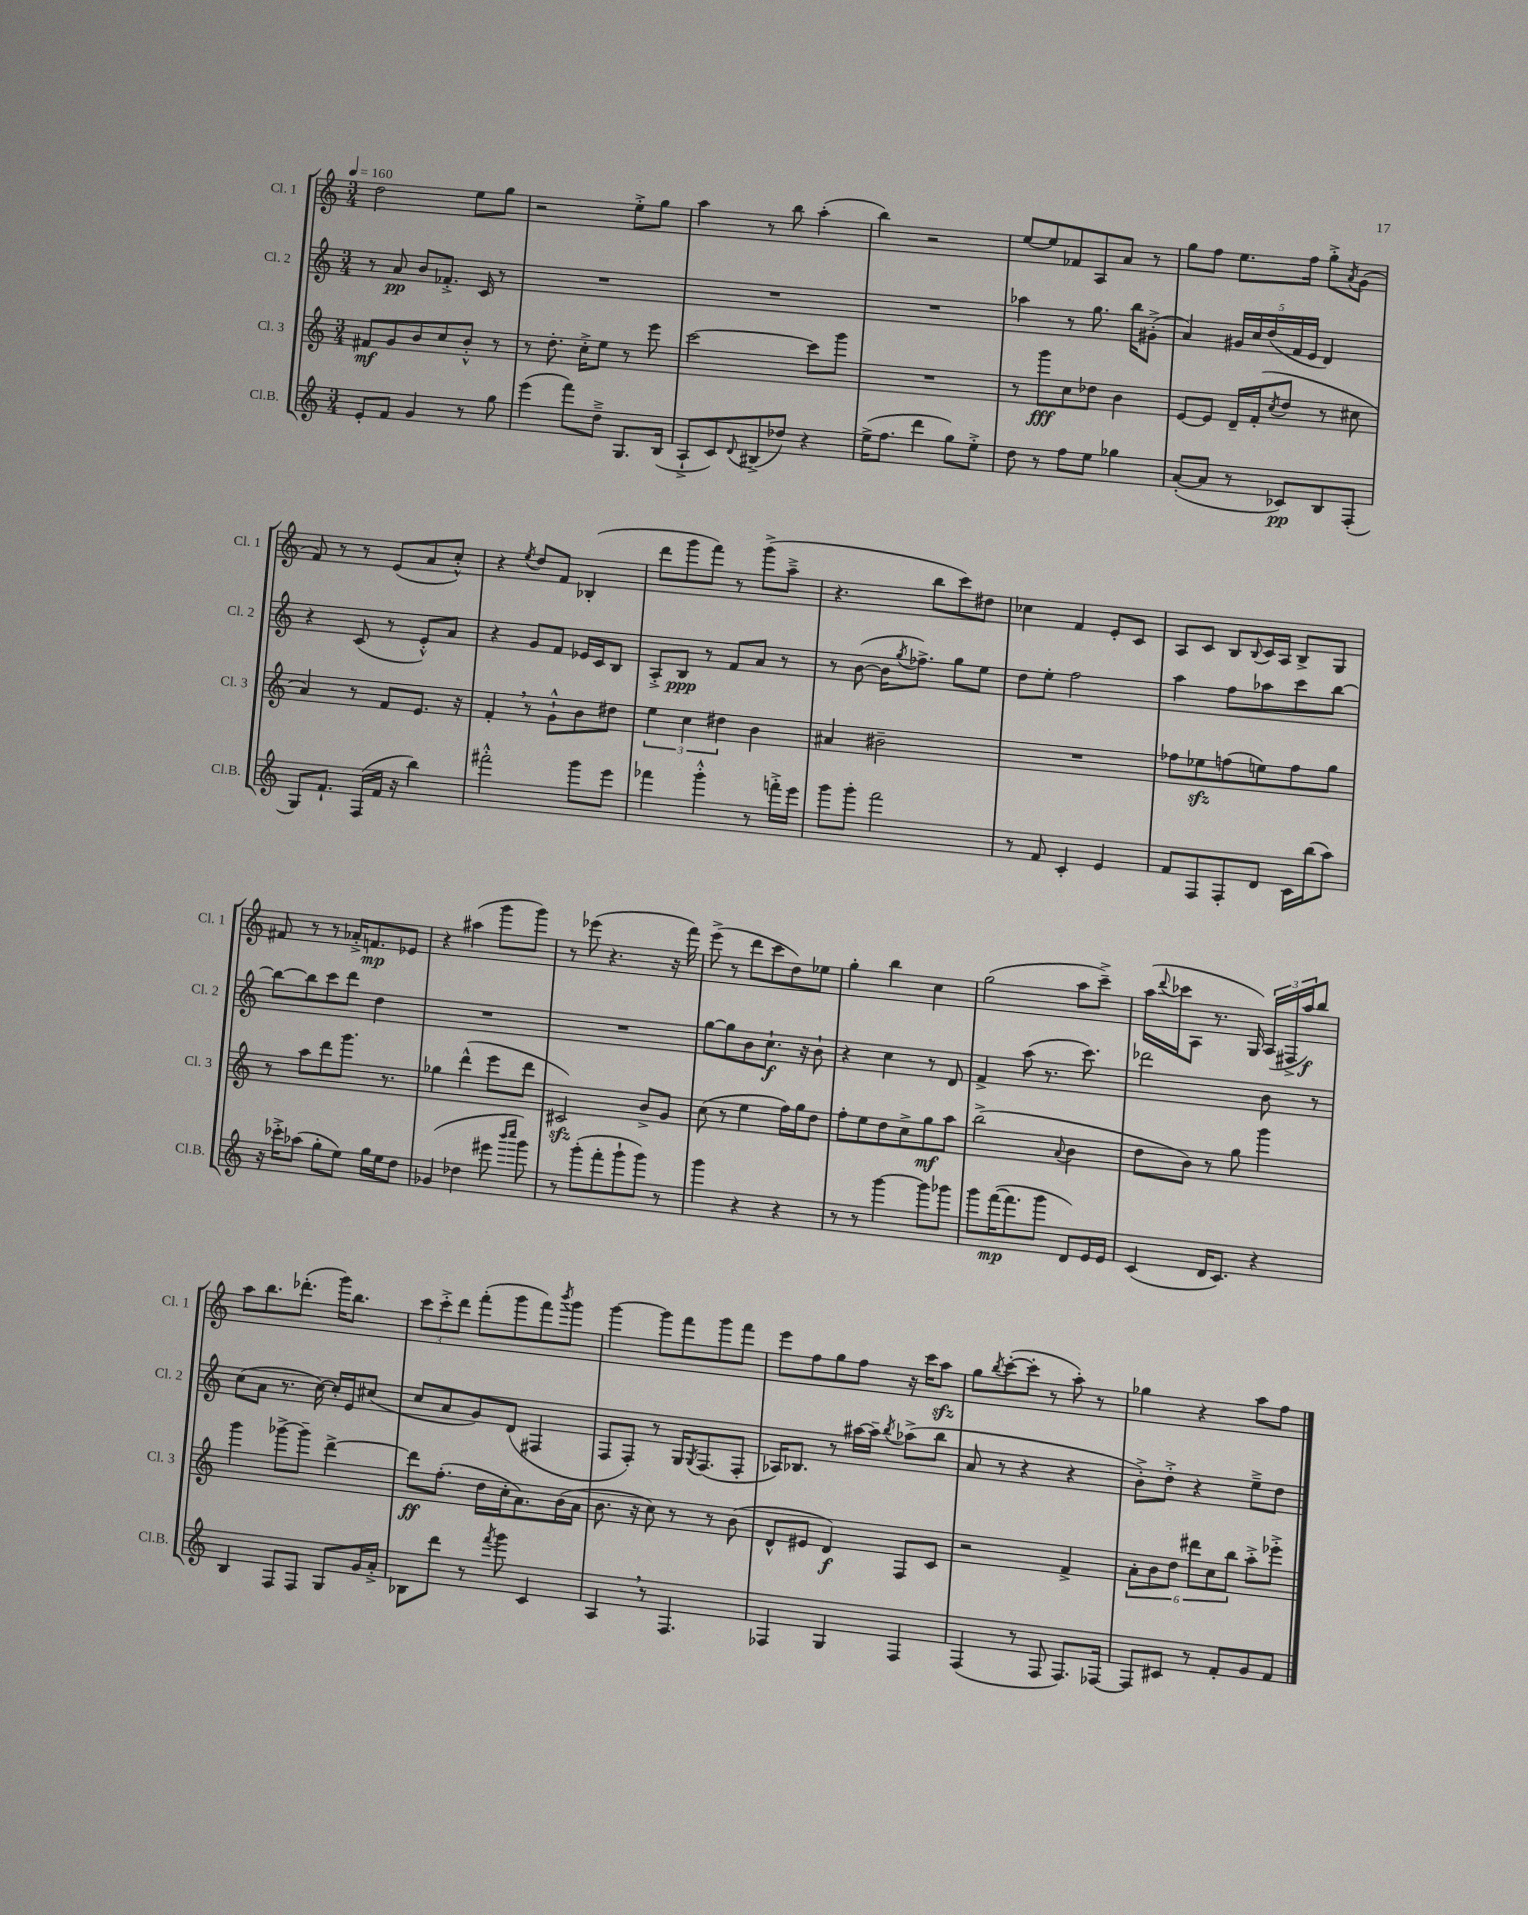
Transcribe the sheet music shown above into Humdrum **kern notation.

**kern	**kern	**kern	**kern
*staff4	*staff3	*staff2	*staff1
*clefG2	*clefG2	*clefG2	*clefG2
*k[]	*k[]	*k[]	*k[]
*M3/4	*M3/4	*M3/4	*M3/4
*MM160	*MM160	*MM160	*MM160
8e'	8f#	8r	2dd
8f	8g	8a	.
4g	8b	8b	.
.	8cc	8.f-'^	.
8r	8b'^^	.	8ee
.	.	16c	.
8gg	8r	8r	8gg
=	=	=	=
(4eee	8r	2.r	2r
.	8.dd'	.	.
8fff)	.	.	.
.	16cc'^	.	.
8dd~^	8ee	.	.
8.G	8r	.	8ee'^
.	8eee	.	8gg
(16B	.	.	.
=	=	=	=
8A`^	[2ccc	2.r	4aa
8c)	.	.	.
8qqd	.	.	.
(8B#^	.	.	8r
8dd-)	.	.	8bb
4r	8ccc]	.	(4aa'
.	8ggg	.	.
=	=	=	=
(16ee^	2.r	2.r	4bb)
8.ff	.	.	.
4ddd	.	.	2r
8gg)	.	.	.
8ee'^	.	.	.
=	=	=	=
8dd	8r	4aa-	[8ee
8r	8ggg	.	8ee]
8ff	8cc	8r	8f-
8ee	8dd-	8.gg	8A
4gg-	4b	.	8a
.	.	16bb	.
.	.	(8g#'^	8r
=	=	=	=
([8a'	[8e	4a)	8gg
8a]	8e]	.	8ff
8r	16d~	20g#	8.ee
.	.	20cc	.
.	(16f'	.	.
.	.	(20dd	.
.	8qcc	.	.
8c-)	8dd	.	.
.	.	20f	.
.	.	.	16ff
.	.	20e	.
8B	8r	4d)	8gg'^
.	.	.	8qa
(8F'	8cc#	.	(8g
=	=	=	=
8G)	4a)	4r	8f)
8.f`	.	.	8r
.	8r	(8c	8r
(16F	.	.	.
16f	8f	8r	(8e
16r	.	.	.
4bb)	8.e	8e'^^)	8a
.	.	8a	8cc'^^)
.	16r	.	.
=	=	=	=
2fff#'^^	4f'	4r	4r
.	.	.	8qee
.	8r	8g	8dd
.	8g`^^	8f	8f
8ggg	8b	16e-	(4B-'
.	.	16c	.
8eee	8dd#	8B	.
=	=	=	=
4fff-	6ee	8A'^	8ddd
.	.	8B	8ggg
.	6cc	.	.
4ggg'^^	.	8r	8fff)
.	6dd#	.	.
.	.	8f	8r
8r	4b	8a	(8ggg^
16fff'^	.	8r	8aa~^
16eee	.	.	.
=	=	=	=
8ggg	4a#	8r	4.r
8ggg'	.	([8b	.
2fff	2b#~	16b]	.
.	.	8qgg	.
.	.	8.ff-^)	.
.	.	.	8bb
.	.	8gg	8ccc)
.	.	8ee	8dd#
=	=	=	=
8r	2.r	8dd	4cc-
8f	.	8ee'	.
4c'	.	2ff	4f
4e	.	.	8e'
.	.	.	8c
=	=	=	=
8f	8ff-	4aa	8A
8F	8ee-	.	8c
8F'	(8ff	8ff	8B
.	.	.	8qqB
8d	8ee)	8aa-	16c
.	.	.	16A
16c	8ff	8ccc	8B^
(16bb	.	.	.
8aa)	8gg	[8bb	8G
=	=	=	=
16r	8r	8bb_	8f#
16ccc-'^	.	.	.
(8aa-	8aa	8bb]	8r
8gg'	8ddd	8ccc	8r
8ee)	8.ggg	8ddd	16a-'^
.	.	.	8.f
16gg	.	4dd	.
16ee	8.r	.	.
8dd	.	.	8e-
=	=	=	=
(4g-	4gg-	2.r	4r
4dd-	(4ddd^^	.	(4aa#
8eee#	8eee	.	8ggg
16qqbbb	.	.	.
16qqcccc	.	.	.
8ggg)	8ddd	.	8ggg)
=	=	=	=
8r	2c#)	2.r	8r
(8ggg'	.	.	(8eee-
8fff'	.	.	4.r
8ggg`	.	.	.
8ggg)	8b^	.	.
8r	8g	.	16r
.	.	.	16fff)
=	=	=	=
4ggg	(8cc	[8gg	(8eee^
.	8r	8gg]	8r
4r	4ee	8b	8ddd
.	.	8.cc`	8ccc
4r	16ff)	.	8dd)
.	16gg	16r	.
.	8dd	8b`	8ee-
=	=	=	=
8r	8ff'	4r	4gg'
8r	8ee	.	.
[4ggg	8dd	4cc	4bb
.	8cc^	.	.
8ggg]	8gg	8r	4cc
8ggg-	8aa	8d	.
=	=	=	=
8ggg	(2bb^	4f^	(2gg
([16fff	.	.	.
8.fff]	.	.	.
.	.	(8aa	.
8ggg	.	8.r	.
.	8qqa	.	.
8d)	4b	.	8aa
.	.	8.ccc)	.
16e	.	.	8ccc~^)
16e	.	.	.
=	=	=	=
(4c	8dd	2ddd-	(16aa
.	.	.	8qqddd
.	.	.	16ccc-
.	8b)	.	8A
16d	8r	.	8.r
8.c)	.	.	.
.	8gg	.	.
.	.	.	16G)
4r	4ggg	8b	(24A
.	.	.	24F#^
.	.	.	24aa)
.	.	8r	8bb
=	=	=	=
4B	4ggg	(8cc	8aa
.	.	8a	8.bb
8F	[8ggg-^	8.r	.
.	.	.	(8.ddd-'
8F	8ggg-~]	.	.
.	.	[16cc)	.
8G	[4ddd^	16cc']	16ggg)
.	.	16e	8.bb
16g	.	(8cc#	.
16a'^	.	.	.
=	=	=	=
8B-	8ddd]	8cc	12ccc
.	.	.	12ccc'^
8ddd	(8.ff'	8a	.
.	.	.	12ddd
8r	.	8g)	(8fff'
.	16dd	.	.
8qfff	.	.	.
8ggg	16cc'	(8d	8ggg
.	8.a)	.	.
4c	.	4F#	8fff)
.	.	.	8qbbb
.	(16b	.	8ggg
.	16a	.	.
=	=	=	=
4A	8.b	8F	[4ggg
.	.	8F')	.
.	16r	.	.
8r	8cc)	8r	8ggg]
4.F	8r	16G	8fff
.	.	8qG	.
.	.	(8.F	.
.	8r	.	8ggg
.	(8b	8F'	8fff
=	=	=	=
4F-	8d^^	16A-)	8eee
.	.	8.B-	.
.	8e#	.	8ff
4G	4d)	8r	8gg
.	.	[16aa#	8ff
.	.	16aa#~]	.
.	.	8qbb	.
4F-	8F	(8aa-^	16r
.	.	.	16ccc
.	8c	8bb	8aa
=	=	=	=
(4F	2r	8a	8gg
.	.	.	8qbb
.	.	8r	([8ccc'
8r	.	4r	8ccc']
8F	.	.	8r
8.F)	4f^	4r	8aa')
.	.	.	8r
[16F-	.	.	.
=	=	=	=
8F-]	12a'	8b'^)	4gg-
.	12b	.	.
8c#	.	8dd'^	.
.	12dd	.	.
8r	12ddd#	4r	4r
.	12cc	.	.
8f'	.	.	.
.	12bb	.	.
8g	8aa'^	8ee~^	8aa
8f	8eee-'^	8dd	8ff
==	==	==	==
*-	*-	*-	*-
